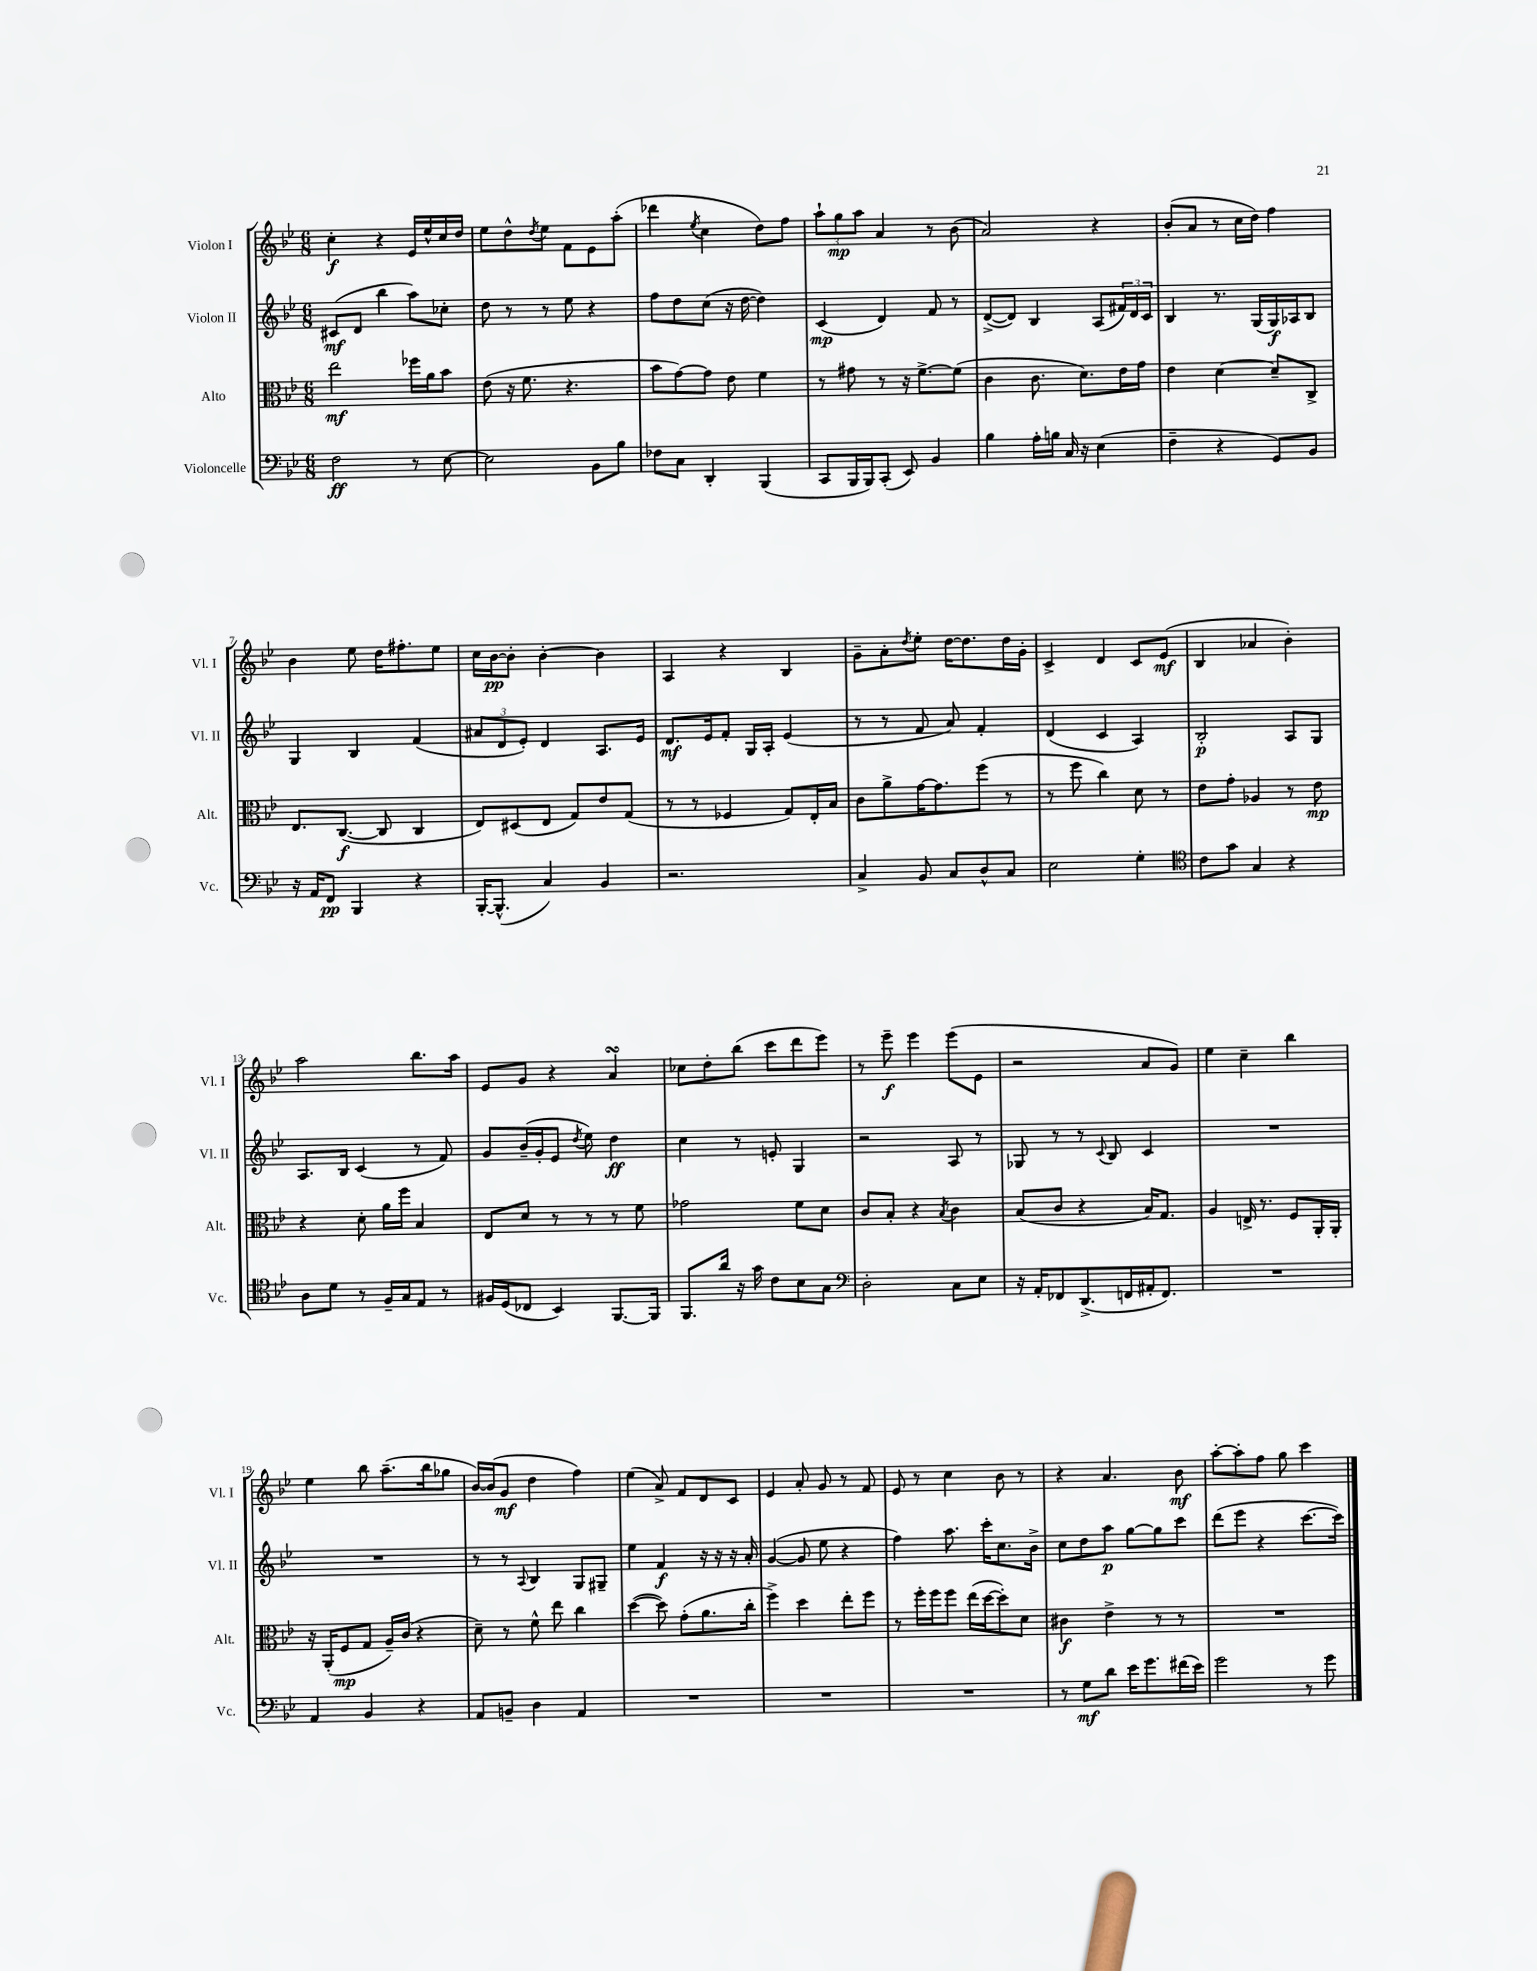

**kern	**dynam	**kern	**dynam	**kern	**dynam	**kern	**dynam
*part4	*part4	*part3	*part3	*part2	*part2	*part1	*part1
*staff4	*staff4	*staff3	*staff3	*staff2	*staff2	*staff1	*staff1
*I"Violoncelle	*	*I"Alto	*	*I"Violon II	*	*I"Violon I	*
*I'Vc.	*	*I'Alt.	*	*I'Vl. II	*	*I'Vl. I	*
*clefF4	*	*clefC3	*	*clefG2	*	*clefG2	*
*k[b-e-]	*	*k[b-e-]	*	*k[b-e-]	*	*k[b-e-]	*
*M6/8	*	*M6/8	*	*M6/8	*	*M6/8	*
=1	=1	=1	=1	=1	=1	=1	=1
2F\	ff	2ee-\	mf	(8c#X/L	mf	4cc'\	f
.	.	.	.	8d/J	.	.	.
.	.	.	.	4bb-\	.	4r	.
8r	.	16ff-X\LL	.	8aa\L)	.	16e-/LL	.
.	.	16a\J	.	.	.	16ee-^^/	.
[8E-\	.	8b-\J	.	8cc-X'\J	.	16cc/	.
.	.	.	.	.	.	16dd/JJ	.
=2	=2	=2	=2	=2	=2	=2	=2
2E-\]	.	(8e-\	.	8dd\	.	8ee-\L	.
.	.	16r	.	8r	.	8dd^^\	.
.	.	8.f\	.	.	.	.	.
.	.	.	.	.	.	8qdd/	.
.	.	.	.	8r	.	8ee-\J	.
.	.	4.r	.	8ee-\	.	8f\L	.
8BB-\L	.	.	.	4r	.	8e-\	.
8B-\J	.	.	.	.	.	(8aa'\J	.
=3	=3	=3	=3	=3	=3	=3	=3
8F-X\L	.	8b-\L	.	8ff\L	.	4ddd-X\	.
8C\J	.	[8g\)	.	8dd\	.	.	.
.	.	.	.	.	.	8qee-/	.
4DD'/	.	8g\J]	.	(8cc\J	.	4cc\	.
.	.	8e-\	.	16r	.	.	.
.	.	.	.	[16dd\	.	.	.
(4BBB-/	.	4f\	.	4dd\])	.	8dd\L)	.
.	.	.	.	.	.	8ff\J	.
=4	=4	=4	=4	=4	=4	=4	=4
8CC/L	.	8r	.	(4c/	mp	12aa`\L	.
.	.	.	.	.	.	12gg\	mp
16BBB-/L	.	8g#X\	.	.	.	.	.
.	.	.	.	.	.	12aa\J	.
16BBB-/J)	.	.	.	.	.	.	.
(8CC'/J	.	8r	.	4d/)	.	4a/	.
8EE-/)	.	16r	.	.	.	.	.
.	.	[8.f^\L	.	.	.	.	.
4BB-/	.	.	.	8f/	.	8r	.
.	.	(8f\J]	.	8r	.	(8b-\	.
=5	=5	=5	=5	=5	=5	=5	=5
4B-\	.	4c\	.	([8d^/L	.	2a/)	.
.	.	.	.	8d/J])	.	.	.
16A'\LL	.	8.c\	.	4B-/	.	.	.
16Bn\JJ	.	.	.	.	.	.	.
16C/	.	.	.	.	.	.	.
16r	.	8.d\L)	.	.	.	.	.
(4E-\	.	.	.	(8A/L	.	4r	.
.	.	16e-\L	.	24f#X/L)	.	.	.
.	.	.	.	24d/	.	.	.
.	.	16g\JJ	.	.	.	.	.
.	.	.	.	24c/JJ	.	.	.
=6	=6	=6	=6	=6	=6	=6	=6
4F~\	.	4e-\	.	4B-/	.	(8b-'/L	.
.	.	.	.	.	.	8a/J	.
4r	.	[4d\	.	8.r	.	8r	.
.	.	.	.	.	.	16cc\LL	.
.	.	.	.	(16G/LL	.	16dd\JJ)	.
8GG/L)	.	8d~/L]	.	16G/)	f	4ff\	.
.	.	.	.	16A-X/J	.	.	.
8BB-/J	.	8C^/J	.	8B-/J	.	.	.
!!LO:LB:g=z
=7	=7	=7	=7	=7	=7	=7	=7
16r	.	8.E-/L	.	4G/	.	4b-\	.
16AA/KL	.	.	.	.	.	.	.
8FF/J	pp	.	.	.	.	.	.
.	.	([8.C/J	f	.	.	.	.
4BBB-/	.	.	.	4B-/	.	8ee-\	.
.	.	8C/]	.	.	.	16dd\KL	.
.	.	.	.	.	.	8.ff#X'\	.
4r	.	4C/	.	(4f/	.	.	.
.	.	.	.	.	.	8ee-\J	.
=8	=8	=8	=8	=8	=8	=8	=8
[16BBB-'/KL	.	8E-/L)	.	12a#X/L	.	16cc\LL	.
(8.BBB-^^/J]	.	.	.	.	.	[16b-\J	pp
.	.	.	.	12d/	.	.	.
.	.	(8D#X/	.	.	.	8b-'\J]	.
.	.	.	.	12e-'/J)	.	.	.
4C/)	.	8E-/J	.	4d/	.	[4b-'\	.
.	.	8G/L)	.	.	.	.	.
4BB-/	.	8e-/	.	8.A/L	.	4b-\]	.
.	.	(8G/J	.	.	.	.	.
.	.	.	.	16e-/Jk	.	.	.
=9	=9	=9	=9	=9	=9	=9	=9
2.r	.	8r	.	8.d/L	mf	4A/	.
.	.	8r	.	.	.	.	.
.	.	.	.	16e-/k	.	.	.
.	.	4F-X/	.	8f'/J	.	4r	.
.	.	.	.	16G/LL	.	.	.
.	.	.	.	16A'/JJ	.	.	.
.	.	8G/L)	.	(4e-/	.	4B-/	.
.	.	16E-'/L	.	.	.	.	.
.	.	16B-/JJ	.	.	.	.	.
=10	=10	=10	=10	=10	=10	=10	=10
4C^/	.	8c\L	.	8r	.	8g~\L	.
.	.	8a^\	.	8r	.	8a'\	.
.	.	.	.	.	.	8qdd/	.
8BB-/	.	[16g\K	.	8f/	.	8ee-'\J	.
.	.	8.g\]	.	.	.	.	.
8C/L	.	.	.	8a/)	.	[16dd\KL	.
.	.	.	.	.	.	8.dd\]	.
8D^^/	.	(8ff\J	.	4f'/	.	.	.
8C/J	.	8r	.	.	.	16dd\L	.
.	.	.	.	.	.	16g'\JJ	.
=11	=11	=11	=11	=11	=11	=11	=11
2E-\	.	8r	.	(4d/	.	4c^/	.
.	.	8ff\	.	.	.	.	.
.	.	4cc\)	.	4c/	.	4d/	.
4G'\	.	8d\	.	4A/)	.	8c/L	.
.	.	8r	.	.	.	(8e-/J	mf
=12	=12	=12	=12	=12	=12	=12	=12
*clefC4	*	*	*	*	*	*	*
8c\L	.	8e-\L	.	2B-'/	p	4B-/	.
8g\J	.	8g'\J	.	.	.	.	.
4G/	.	4A-X/	.	.	.	4a-X/	.
4r	.	8r	.	8A/L	.	4b-'\)	.
.	.	8e-\	mp	8G/J	.	.	.
!!LO:LB:g=z
=13	=13	=13	=13	=13	=13	=13	=13
8A\L	.	4r	.	8.A/L	.	2aa\	.
8d\J	.	.	.	.	.	.	.
.	.	.	.	16B-/Jk	.	.	.
8r	.	8d'\	.	(4c/	.	.	.
16F~/LL	.	16a\LL	.	.	.	.	.
16G/J	.	16ff\JJ	.	.	.	.	.
8E-/J	.	4B-/	.	8r	.	8.bb-\L	.
8r	.	.	.	8f/)	.	.	.
.	.	.	.	.	.	16aa\Jk	.
=14	=14	=14	=14	=14	=14	=14	=14
16F#X/LL	.	8E-/L	.	8g/L	.	8e-/L	.
(16D/J	.	.	.	.	.	.	.
8C-X/J	.	8d/J	.	(16b-~/L	.	8g/J	.
.	.	.	.	16g'/J	.	.	.
4BB-/)	.	8r	.	8e-/J	.	4r	.
.	.	.	.	8qdd/	.	.	.
.	.	8r	.	8ee-\)	.	.	.
[8.FF/L	.	8r	.	4dd\	ff	4asSsS/	.
.	.	8f\	.	.	.	.	.
16FF/Jk]	.	.	.	.	.	.	.
=15	=15	=15	=15	=15	=15	=15	=15
8.FF/L	.	2g-X\	.	4cc\	.	8cc-X\L	.
.	.	.	.	.	.	8dd'\	.
16a/Jk	.	.	.	.	.	.	.
16r	.	.	.	8r	.	(8bb-\J	.
16g\	.	.	.	.	.	.	.
8c\L	.	.	.	8en'/	.	8ccc\L	.
8B-\	.	8f\L	.	4G/	.	8ddd\	.
8G\J	.	8d\J	.	.	.	8eee-\J)	.
=16	=16	=16	=16	=16	=16	=16	=16
*clefF4	*	*	*	*	*	*	*
2D'\	.	8c/L	.	2r	.	8r	.
.	.	8B-'/J	.	.	.	8eee-~\	f
.	.	4r	.	.	.	4eee-\	.
.	.	8qB-/	.	.	.	.	.
8C\L	.	4c\	.	8A/	.	(8eee-\L	.
8E-\J	.	.	.	8r	.	8e-\J	.
=17	=17	=17	=17	=17	=17	=17	=17
16r	.	(8B-/L	.	8G-X/	.	2r	.
16AA'/KL	.	.	.	.	.	.	.
8FF-X/	.	8c/J	.	8r	.	.	.
(8.DD^/	.	4r	.	8r	.	.	.
.	.	.	.	8qqc/	.	.	.
.	.	.	.	8B-/	.	.	.
16FFn/L	.	.	.	.	.	.	.
16AA#X'/J	.	16B-/KL)	.	4c/	.	8a/L	.
8.FF/J)	.	8.G/J	.	.	.	.	.
.	.	.	.	.	.	8g/J)	.
=18	=18	=18	=18	=18	=18	=18	=18
2.r	.	4A/	.	2.r	.	4ee-\	.
.	.	16En^/	.	.	.	4cc~\	.
.	.	8.r	.	.	.	.	.
.	.	8F/L	.	.	.	4bb-\	.
.	.	16AA'/L	.	.	.	.	.
.	.	16AA'/JJ	.	.	.	.	.
!!LO:LB:g=z
=19	=19	=19	=19	=19	=19	=19	=19
4AA/	.	16r	.	2.r	.	4ee-\	.
.	.	(16AA'/KL	.	.	.	.	.
.	.	8F/	mp	.	.	.	.
4BB-/	.	8G/J	.	.	.	8bb-\	.
.	.	16A~/LL)	.	.	.	(8.aa~\L	.
.	.	(16c/JJ	.	.	.	.	.
4r	.	4r	.	.	.	.	.
.	.	.	.	.	.	16bb-\k	.
.	.	.	.	.	.	8gg-X\J	.
=20	=20	=20	=20	=20	=20	=20	=20
8AA/L	.	8d~\)	.	8r	.	[16b-/LL)	.
.	.	.	.	.	.	(16b-/J]	.
8BBn~/J	.	8r	.	8r	.	8g/J	mf
.	.	.	.	8qqA/	.	.	.
4D\	.	8f^^\	.	4B-/	.	4dd\	.
.	.	8ee-\	.	.	.	.	.
4AA/	.	4cc\	.	8G/L	.	4ff\)	.
.	.	.	.	8G#X~/J	.	.	.
=21	=21	=21	=21	=21	=21	=21	=21
2.r	.	([4dd\	.	4ee-\	.	(4ee-\	.
.	.	8dd\])	.	4f/	f	8a^/)	.
.	.	(8g'\L	.	.	.	8f/L	.
.	.	8.a\	.	16r	.	8d/	.
.	.	.	.	16r	.	.	.
.	.	.	.	16r	.	8c/J	.
.	.	16cc'\Jk	.	16a'/	.	.	.
=22	=22	=22	=22	=22	=22	=22	=22
2.r	.	4ff^\)	.	([4g/	.	4e-/	.
.	.	4dd\	.	8g/]	.	8a'/	.
.	.	.	.	8ee-\	.	8g/	.
.	.	8ee-'\L	.	4r	.	8r	.
.	.	8ff\J	.	.	.	8f/	.
=23	=23	=23	=23	=23	=23	=23	=23
2.r	.	8r	.	4ff\)	.	8e-/	.
.	.	16ff'\LL	.	.	.	8r	.
.	.	16ff\J	.	.	.	.	.
.	.	8ff\J	.	8.aa\	.	4cc\	.
.	.	(16ee-\LL	.	.	.	.	.
.	.	[16dd\J	.	16ccc'\KL	.	.	.
.	.	8dd'\])	.	8.cc\	.	8b-\	.
.	.	8d\J	.	.	.	8r	.
.	.	.	.	16b-^\Jk	.	.	.
=24	=24	=24	=24	=24	=24	=24	=24
8r	.	4c#X\	f	8cc\L	.	4r	.
8G\L	mf	.	.	8dd\	.	.	.
8d\J	.	4e-^\	.	8aa\J	p	4.a/	.
16e-\KL	.	.	.	[8gg\L	.	.	.
8.g\	.	.	.	.	.	.	.
.	.	8r	.	8gg\]	.	.	.
(16f#X\L	.	8r	.	8ccc\J	.	8b-\	mf
16e-\JJ)	.	.	.	.	.	.	.
=25	=25	=25	=25	=25	=25	=25	=25
2g\	.	2.r	.	(8ddd\L	.	[8aa'\L	.
.	.	.	.	8eee-\J	.	8aa'\]	.
.	.	.	.	4r	.	8ff\J	.
.	.	.	.	.	.	8gg\	.
8r	.	.	.	[8.ccc\L	.	4ccc\	.
8g\	.	.	.	.	.	.	.
.	.	.	.	16ccc\Jk])	.	.	.
==	==	==	==	==	==	==	==
*-	*-	*-	*-	*-	*-	*-	*-
